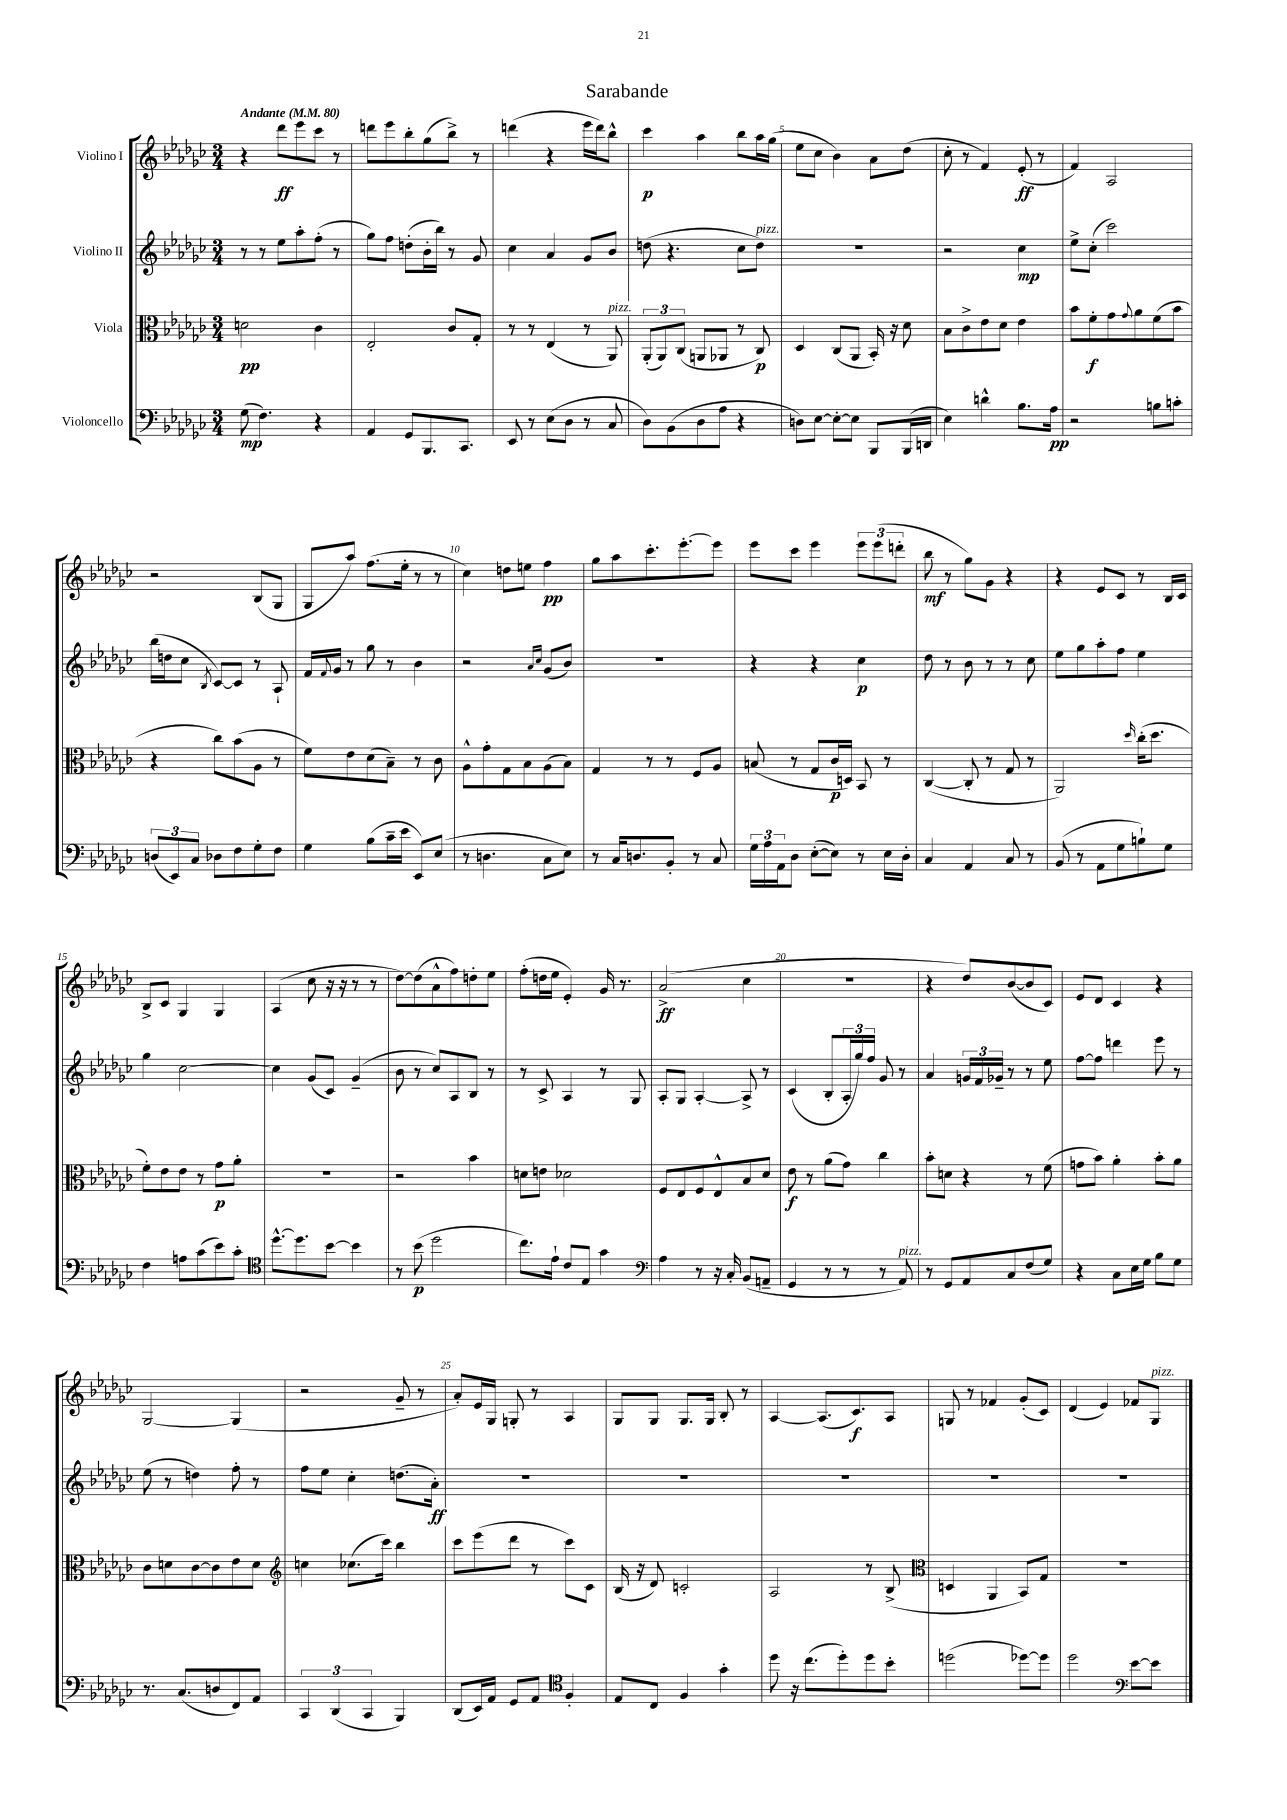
\header { title = "Sarabande" }
<<
\new StaffGroup <<
\new Staff = "s0" \with { instrumentName = "Violino I" } {
    \clef treble \key ges \major \numericTimeSignature \time 3/4 \tempo "Andante" 4 = 80
    r4 des'''8\ff ees'''8 ces'''8 r8 |
    d'''8 ees'''8 bes''8-. ges''8( bes''8->) r8 |
    d'''4( r4 ees'''16 d'''16) bes''8-^ |
    ces'''4\p aes''4 bes''8 aes''16 ges''16( |
    ees''8 ces''8 bes'4) aes'8 des''8( |
    ces''8-. r8 f'4) ees'8-.\ff( r8 |
    f'4) aes2 |
    r2 bes8( ges8 |
    ges8 aes''8) f''8.( ees''16-. r8 r8 |
    ces''4) d''8 e''8 f''4\pp |
    ges''8 aes''8 ces'''8.-. ees'''8.~-. ees'''8 |
    ees'''8 ces'''8 ees'''4 \tuplet 3/2 { ees'''8 ees'''8( d'''8-. } |
    bes''8\mf r8 ges''8) ges'8 r4 |
    r4 ees'8 ces'8 r8 bes16 ces'16 |
    bes8-> ces'8 ges4 ges4 |
    aes4( ces''8 r16 r16 r8 r8 |
    des''8~) des''8( aes'8-^ f''8) d''8-. ees''8 |
    f''8-.( d''16 ees''16 ees'4-.) ges'16 r8. |
    aes'2->\ff( ces''4 |
    R2. |
    r4 des''8) bes'8~( bes'8 ces'8) |
    ees'8 des'8 ces'4 r4 |
    ges2~ ges4( |
    r2 ges'8-- r8 |
    aes'8-.) ees'16 ges16 g8-. r8 aes4 |
    ges8 ges8 ges8. ges16 bes8-. r8 |
    aes4~ aes8.( ces'8.\f) aes8 |
    g8 r8 fes'4 ges'8-.( ces'8) |
    des'4( ees'4) fes'8 ges8^\markup { \italic "pizz." } \bar "|." |
}
\new Staff = "s1" \with { instrumentName = "Violino II" } {
    \clef treble \key ges \major \numericTimeSignature \time 3/4
    r8 r8 ees''8 aes''8-. f''8-.( r8 |
    ges''8) f''8 d''8-.( bes'16-. bes''16) r8 ges'8 |
    ces''4 aes'4 ges'8 bes'8 |
    d''8( r4. ces''8 d''8^\markup { \italic "pizz." }) |
    R2. |
    r2 ces''4\mp |
    ees''8-> ces''8-.( ces'''2) |
    bes''16( d''16 ces''8 \acciaccatura { bes8 } ces'8~) ces'8 r8 aes8-! |
    f'16 \appoggiatura { f'8 } ges'16 r8 ges''8 r8 bes'4 |
    r2 \grace { aes'16 ces''16 } ges'8( bes'8) |
    R2. |
    r4 r4 ces''4\p |
    des''8 r8 bes'8 r8 r8 ces''8 |
    ees''8 ges''8 aes''8-. f''8 ees''4 |
    ges''4 ces''2~ |
    ces''4 ges'8( ces'8) ges'4--( |
    bes'8 r8 ces''8) aes8 bes8 r8 |
    r8 ces'8-> aes4 r8 ges8 |
    aes8-. ges8 aes4~-. aes8-> r8 |
    ces'4( bes8-. \tuplet 3/2 { aes16-. ges''16) f''16 } ges'8 r8 |
    aes'4 \tuplet 3/2 { g'16 f'16 ges'16-- } r8 r8 ees''8 |
    f''8~ f''8 d'''4 ees'''8 r8 |
    ees''8( r8 d''4) f''8-. r8 |
    f''8 ees''8 ces''4-. d''8.( aes'16-.\ff) |
    R2. |
    R2. |
    R2. |
    R2. |
    R2. \bar "|." |
}
\new Staff = "s2" \with { instrumentName = "Viola" } {
    \clef alto \key ges \major \numericTimeSignature \time 3/4
    d'2\pp ces'4 |
    ees2-. ces'8 ges8-. |
    r8 r8 ees4( r8 aes,8^\markup { \italic "pizz." }) |
    \tuplet 3/2 { aes,8-.( aes,8) ces8( } a,8 aes,8 r8 ces8\p) |
    des4 ces8( aes,8 bes,16-.) r16 des'8 |
    bes8 ces'8-> ees'8 des'8 ees'4 |
    bes'8 f'8-.\f ges'8 \appoggiatura { ges'8 } aes'8 f'8( bes'8 |
    r4 ces''8) bes'8( aes8 r8 |
    f'8) ees'8 des'8( bes8--) r8 ces'8 |
    aes8-^ ges'8-. ges8 bes8 aes8( bes8) |
    ges4 r8 r8 f8 aes8 |
    b8( r8 ges8 ces'16\p d16) bes,8 r8 |
    ces4~( ces8-. r8 ges8 r8 |
    aes,2) \grace { des''16 } ces''16-.( des''8. |
    f'8-.) ees'8 ees'8 r8 ges'8\p aes'8-. |
    R2. |
    r2 bes'4 |
    d'8 e'8 des'2 |
    f8 ees8 f8 ees8-^ bes8 des'8 |
    ees'8\f r8 aes'8( ges'8) ces''4 |
    bes'8-. d'8 r4 r8 f'8( |
    g'8 bes'8) aes'4-. bes'8-. aes'8 |
    ces'8 d'8 ces'8~ ces'8 ees'8 d'8 |
    \clef treble c''4 ces''8.( ces'''16) bes''4 |
    ces'''8 ees'''8( des'''8 r8 ces'''8) ces'8 |
    bes16( r16 des'8) c'2-. |
    aes2 r8 bes8->( |
    \clef alto d4 aes,4 bes,8) ges8 |
    R2. \bar "|." |
}
\new Staff = "s3" \with { instrumentName = "Violoncello" } {
    \clef bass \key ges \major \numericTimeSignature \time 3/4
    ges8\mp( f4.) r4 |
    aes,4 ges,8 bes,,8. ces,8. |
    ees,8 r8 ees8( des8 r8 ces8 |
    des8) bes,8( des8 aes8 r4 |
    d8) ees8~ ees8~-. ees8 bes,,8 bes,,16( d,16 |
    ees4) d'4-^ bes8. aes16\pp |
    r2 b8 c'8-. |
    \tuplet 3/2 { d8( ees,8) ces8 } des8 f8 ges8-. f8 |
    ges4 bes8( ces'16-- ees'16 ees,8) ees8( |
    r8 d4. ces8 ees8) |
    r8 ces16 d8. bes,8-. r8 ces8 |
    \tuplet 3/2 { ges16 aes16 aes,16 } des8 ees8~-.( ees8) r8 ees16 des16-. |
    ces4 aes,4 ces8 r8 |
    bes,8( r8 aes,8 ges8 b8-!) ges8 |
    f4 a8 ces'8( ees'8) ces'8-. |
    \clef tenor des''8.~-^ des''8. bes'8~ bes'4 |
    r8 bes'8\p( des''2 |
    ces''8.) ees'16-! ces'8 ees8 ges'4 |
    \clef bass aes4 r8 r16 ces16-. bes,8( a,8-- |
    ges,4 r8 r8 r8 aes,8^\markup { \italic "pizz." }) |
    r8 ges,8 aes,8 ces8 f8( ges8) |
    r4 ces8 ees16 ges16 bes8 ges8 |
    r8. ces8.( d8 f,8) aes,8 |
    \tuplet 3/2 { ces,4 des,4( ces,4 } bes,,4) |
    des,8( ees,16) aes,16 ges,8 aes,8 \clef tenor f4-. |
    ees8 ces8 f4 ges'4-. |
    des''8 r16 ces''8.( des''8-.) des''8 bes'8-. |
    d''2( des''8~) des''8 |
    des''2 \clef bass ees'8~ ees'8 \bar "|." |
}
>>
>>
\layout { \context { \Score \override BarNumber.break-visibility = ##(#f #t #t) barNumberVisibility = #(every-nth-bar-number-visible 5) } }
